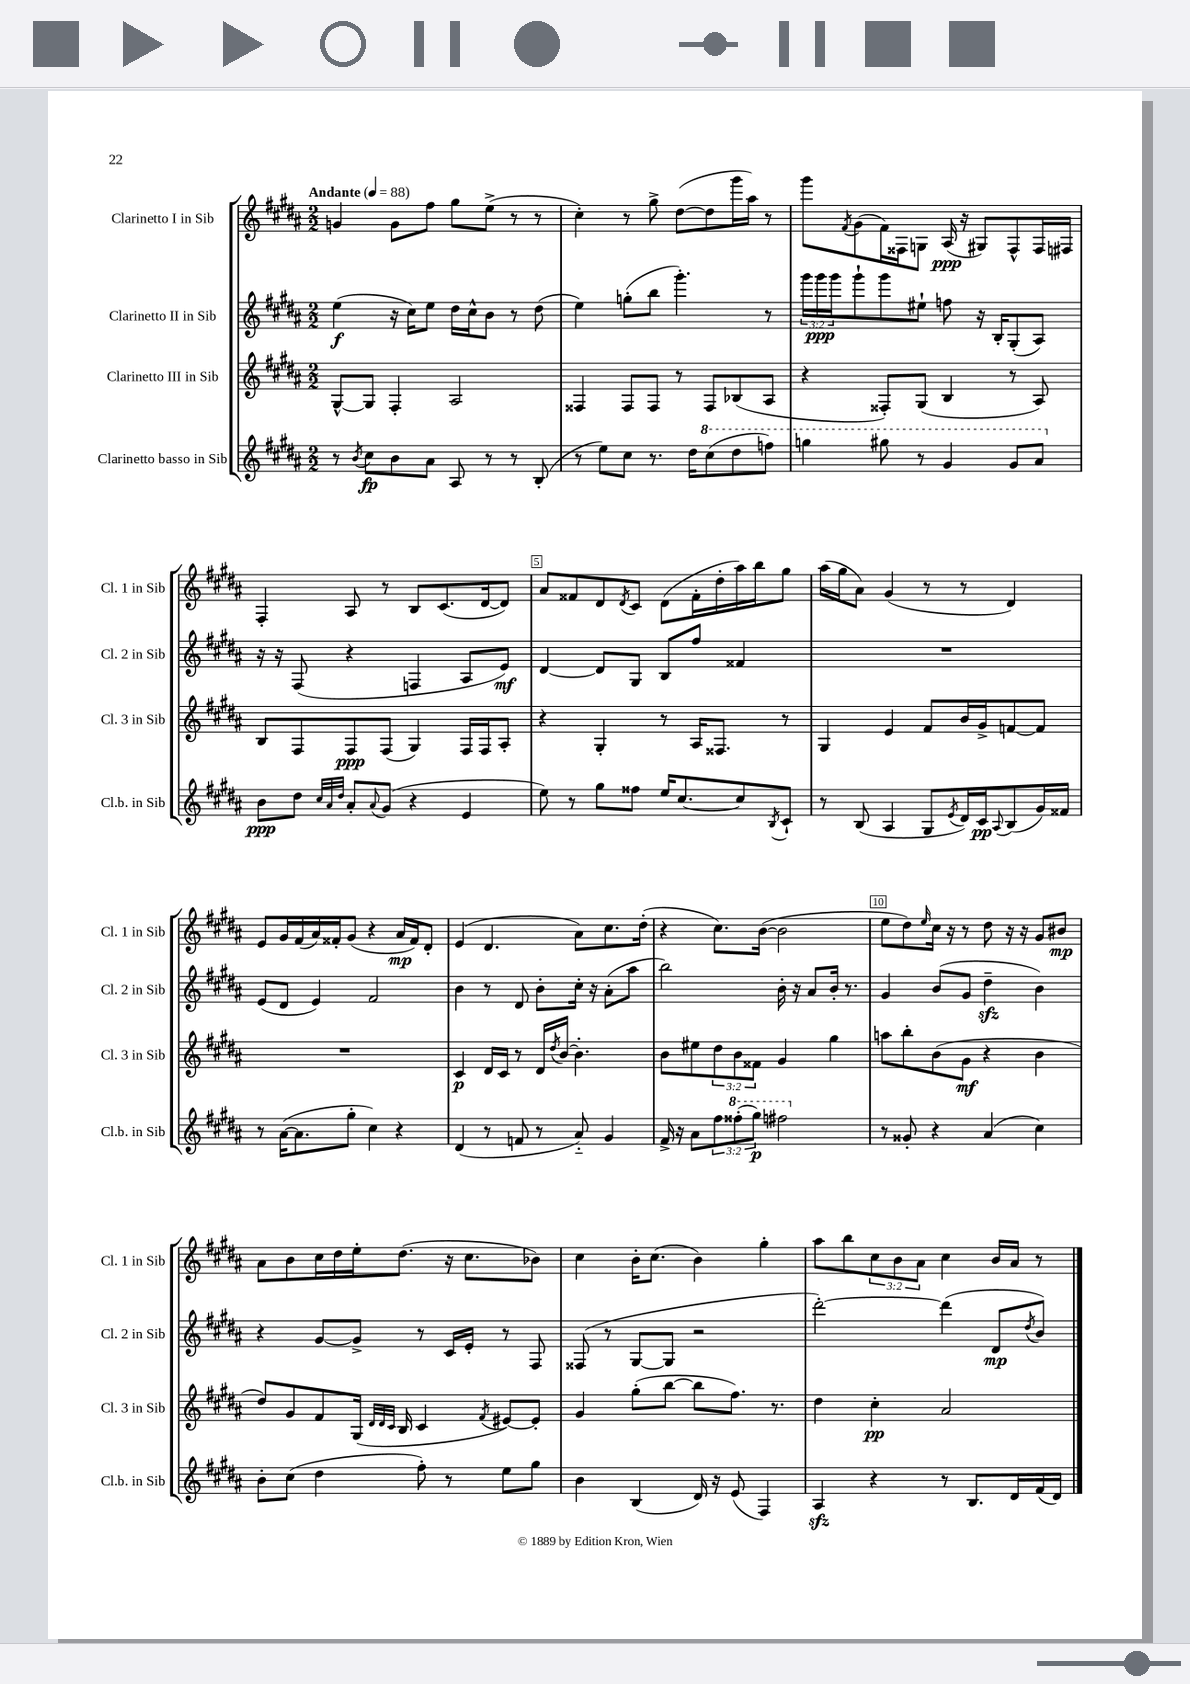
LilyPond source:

<<
\new StaffGroup <<
\new Staff = "s0" \with { instrumentName = "Clarinetto I in Sib" shortInstrumentName = "Cl. 1 in Sib" } {
    \clef treble \key b \major \numericTimeSignature \time 2/2 \override Staff.TupletNumber.text = #tuplet-number::calc-fraction-text \tempo "Andante" 4 = 88
    g'4 g'8 fis''8 gis''8 e''8->( r8 r8 |
    cis''4-.) r8 gis''8-> dis''8~( dis''8 gis'''16 ais''16) r8 |
    gis'''8 \acciaccatura { fis'8 } gis'8( fis'16) fisis16 g8 ais16\ppp( r16 gis8) fisis8-^ fisis16 fis16 |
    fis4-. ais8 r8 b8 cis'8.( dis'16~ dis'8) |
    ais'8 fisis'8 dis'8 \acciaccatura { dis'8 } cis'8 dis'8( fisis'16-. dis''16-. ais''16) b''16 gis''8 |
    ais''16( gis''16 ais'8) gis'4( r8 r8 dis'4) |
    e'8 gis'16 fis'16( ais'16) fisis'16-. gis'8( r4 ais'16\mp fisis'16) dis'8-. |
    e'4( dis'4. ais'8) cis''8. dis''16-.( |
    r4 cis''8.) b'16~( b'2 |
    e''8 dis''8) \grace { e''16 } cis''16 r16 r8 dis''8 r16 r16 gis'8 bis'8\mp |
    ais'8 b'8 cis''16 dis''16 e''16-. dis''8.( r16 cis''8. bes'8) |
    cis''4 b'16-. cis''8.( b'4) gis''4-. |
    ais''8 b''8 \tuplet 3/2 { cis''8 b'8 ais'8 } cis''4 b'16 ais'16 r8 \bar "|." |
}
\new Staff = "s1" \with { instrumentName = "Clarinetto II in Sib" shortInstrumentName = "Cl. 2 in Sib" } {
    \clef treble \key b \major \numericTimeSignature \time 2/2 \override Staff.TupletNumber.text = #tuplet-number::calc-fraction-text
    e''4\f( r16 cis''16) e''8 dis''16 cis''16-^ b'8 r8 dis''8( |
    e''4) g''8-.( b''8 gis'''4.-.) r8 |
    \tuplet 3/2 { gis'''16 gis'''16\ppp gis'''16 } gis'''8-! gis'''8 eis''8-! f''8 r16 b16-. gis8-.( ais8) |
    r16 r16 fis8( r4 f4 ais8 e'8\mf) |
    dis'4~ dis'8 gis8 b8 fis''8 fisis'4 |
    R1 |
    e'8( dis'8 e'4) fis'2 |
    b'4 r8 dis'8 b'8-. cis''16-. r16 ais'8-.( ais''8 |
    b''2) b'16-. r16 ais'8 b'16-. r8. |
    gis'4 b'8( gis'8 dis''4--\sfz b'4) |
    r4 gis'8~ gis'8-> r8 cis'16 e'16-. r8 fis8 |
    fisis8( r8 gis8~ gis8 r2 |
    dis'''2~-.) dis'''4( dis'8\mp \acciaccatura { dis''8 } b'8) \bar "|." |
}
\new Staff = "s2" \with { instrumentName = "Clarinetto III in Sib" shortInstrumentName = "Cl. 3 in Sib" } {
    \clef treble \key b \major \numericTimeSignature \time 2/2 \override Staff.TupletNumber.text = #tuplet-number::calc-fraction-text
    gis8~-^ gis8 fis4-. ais2 |
    fisis4 fisis8 fisis8 r8 fisis8 bes8( ais8 |
    r4 fisis8-.) gis8( b4 r8 ais8) |
    b8 fis8 fis8\ppp fis8( gis4) fis16 fis16 ais8-. |
    r4 gis4-. r8 ais16 fisis8. r8 |
    gis4 e'4 fis'8 b'16 gis'16-> f'8~ f'8 |
    R1 |
    cis'4\p dis'16 cis'16 r8 dis'16 \acciaccatura { dis''8 } b'16~ b'4.-. |
    b'8 eis''8 \tuplet 3/2 { dis''8 b'8 fisis'8 } gis'4 gis''4 |
    a''8 b''8-. b'8( gis'8\mf r4 b'4 |
    dis''8) gis'8 fis'8 gis16( \grace { dis'32 dis'32 cis'32 } b16 cis'4 \acciaccatura { fis'8 } eis'8~) eis'8-. |
    gis'4 gis''8-.( b''8~ b''8 fis''8.) r8. |
    dis''4 cis''4-.\pp ais'2 \bar "|." |
}
\new Staff = "s3" \with { instrumentName = "Clarinetto basso in Sib" shortInstrumentName = "Cl.b. in Sib" } {
    \clef treble \key b \major \numericTimeSignature \time 2/2 \override Staff.TupletNumber.text = #tuplet-number::calc-fraction-text
    r8 \acciaccatura { b'8 } cis''8\fp b'8 ais'8 ais8 r8 r8 b8-.( |
    r8 e''8) cis''8 r8. dis''16 \ottava #1 cis'''8( dis'''8 f'''8) |
    g'''4 gis'''8 r8 gis''4 gis''8 ais''8 \ottava #0 |
    b'8\ppp dis''8 \grace { cis''32 ais'32 dis''32 } ais'8-. \appoggiatura { ais'8 } gis'8( r4 e'4 |
    e''8) r8 gis''8 fisis''8 e''16 cis''8.~ cis''8 \acciaccatura { b8 } cis'8-! |
    r8 b8( ais4 gis8 \acciaccatura { e'8 } dis'16) cis'16\pp \appoggiatura { ais8 } b8( gis'16) fisis'16 |
    r8 ais'16~( ais'8. gis''8-. cis''4) r4 |
    dis'4( r8 f'8 r8 ais'8-_) gis'4 |
    fis'16-> r16 ais'8 \tuplet 3/2 { fis''8 \ottava #1 fisis'''8-.( gis'''8\p) } fis'''2 \ottava #0 |
    r8 gisis'8-. r4 ais'4( cis''4) |
    b'8-. cis''8( dis''4 fis''8-.) r8 e''8 gis''8 |
    b'4 b4( dis'16) r16 e'8( fis4) |
    ais4\sfz r4 r8 b8. dis'16 fis'16( dis'16) \bar "|." |
}
>>
>>
\layout { \context { \Score \override BarNumber.break-visibility = ##(#f #t #t) barNumberVisibility = #(every-nth-bar-number-visible 5) \override BarNumber.stencil = #(make-stencil-boxer 0.1 0.3 ly:text-interface::print) } }
